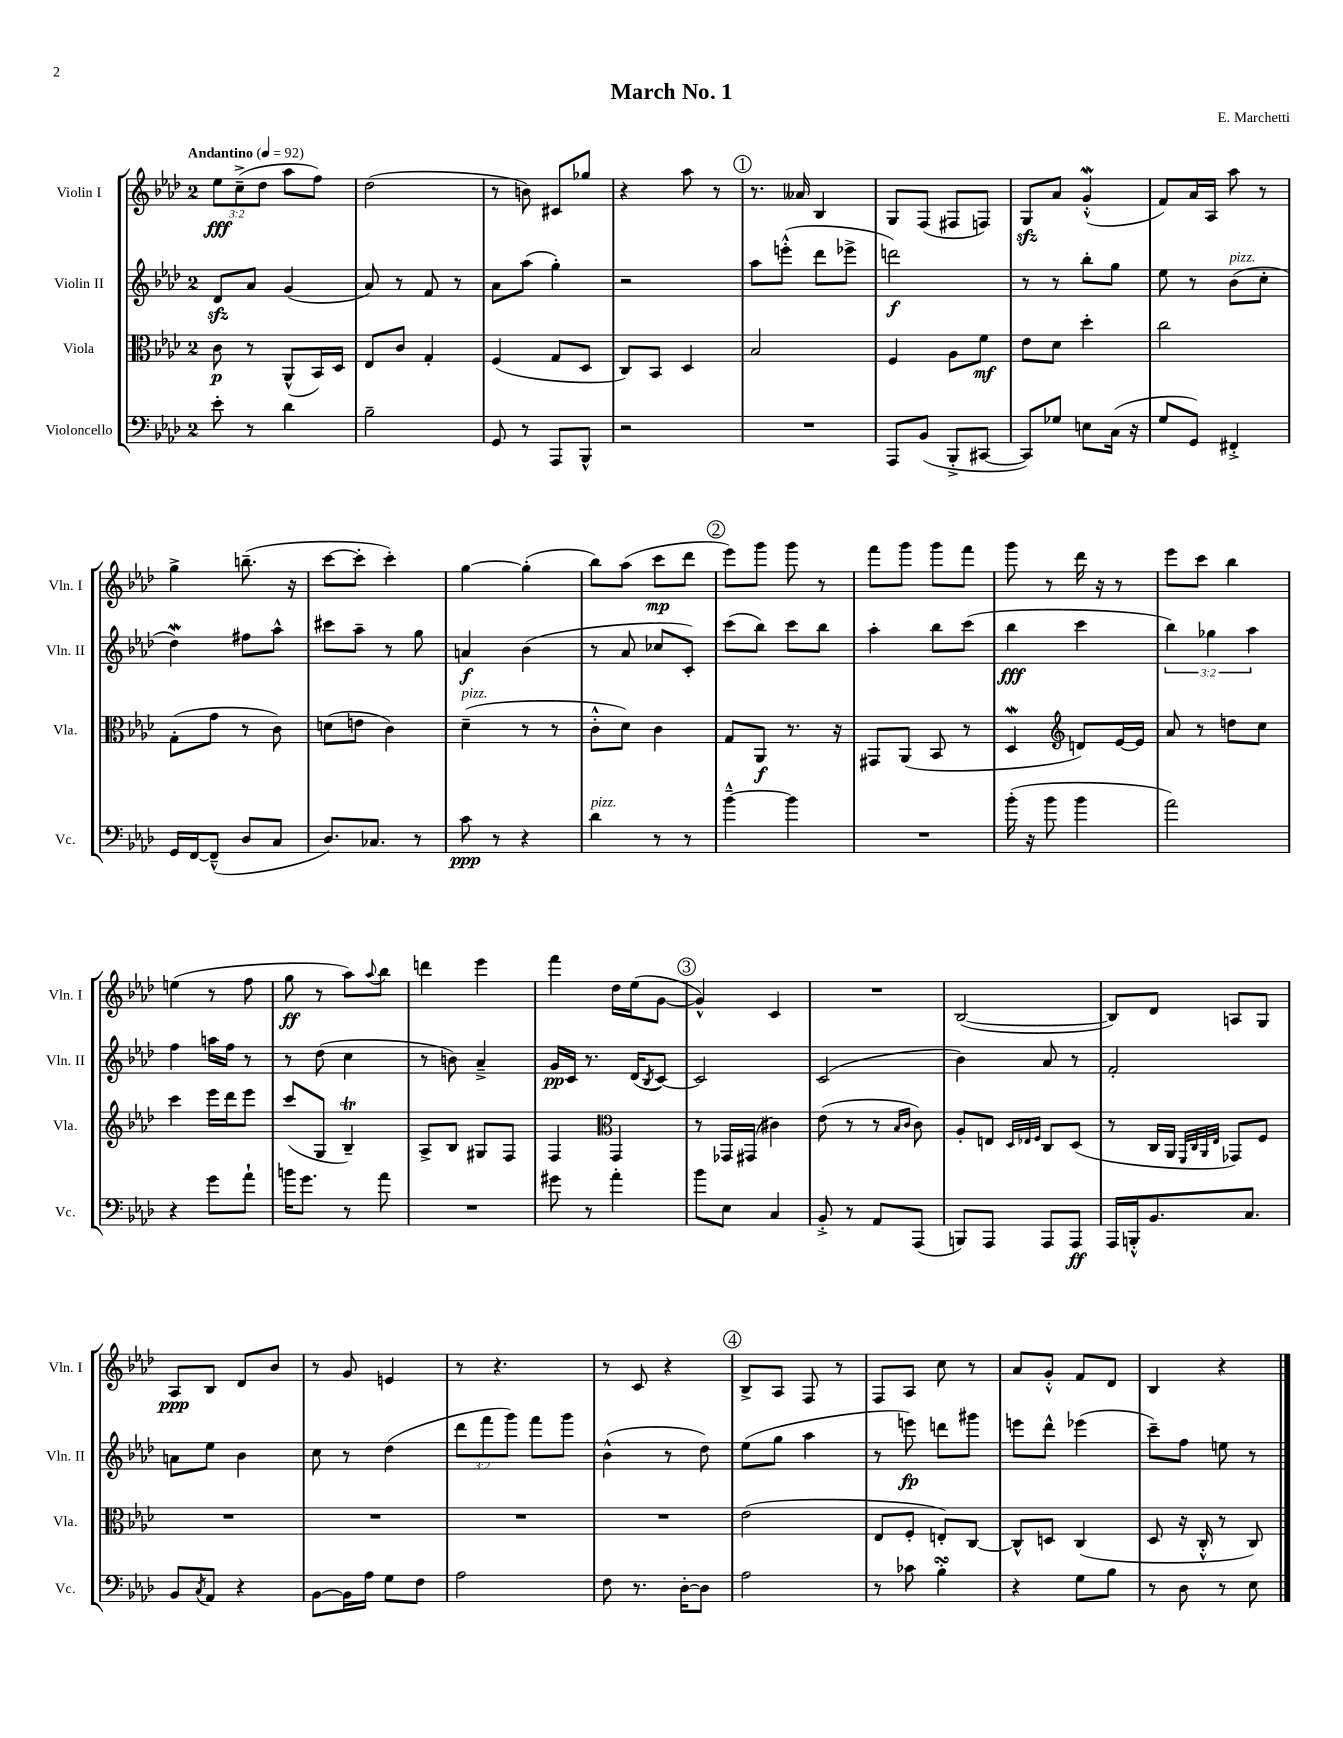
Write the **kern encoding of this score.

**kern	**kern	**kern	**kern
*staff4	*staff3	*staff2	*staff1
*clefF4	*clefC3	*clefG2	*clefG2
*k[b-e-a-d-]	*k[b-e-a-d-]	*k[b-e-a-d-]	*k[b-e-a-d-]
*M2/4	*M2/4	*M2/4	*M2/4
*MM92	*MM92	*MM92	*MM92
8e-'	8c	8d-	12ee-
.	.	.	(12cc~^
8r	8r	8a-	.
.	.	.	12dd-
4d-	(8AA-^^	(4g	8aa-
.	16BB-)	.	8ff)
.	16D-	.	.
=	=	=	=
2B-~	8E-	8a-)	(2dd-
.	8c	8r	.
.	4G'	8f	.
.	.	8r	.
=	=	=	=
8GG	(4F	8a-	8r
8r	.	(8aa-	8b)
8AAA-	8G	4gg')	8c#
8BBB-^^	8D-	.	8gg-
=	=	=	=
2r	8C)	2r	4r
.	8BB-	.	.
.	4D-	.	8aa-
.	.	.	8r
=	=	=	=
2r	2B-	8aa-	8.r
.	.	(8eee'^^	.
.	.	.	16a--
.	.	8ddd-	4B-
.	.	8eee-^	.
=	=	=	=
8AAA-	4F	2ddd)	8G
(8BB-	.	.	(8F
8BBB-'^	8A-	.	8F#
[8CC#	8f	.	8F)
=	=	=	=
8CC#])	8e-	8r	8G
8G-	8d-	8r	8a-
8E	4dd-'	8bb-'	(4g'^^
(16C	.	8gg	.
16r	.	.	.
=	=	=	=
8G	2cc	8ee-	8f)
8GG)	.	8r	16a-
.	.	.	16A-
4FF#'^	.	(8b-	8aa-
.	.	8cc'	8r
=	=	=	=
16GG	(8G'	4dd-)	4gg^
[16FF	.	.	.
(8FF~^^]	8g	.	.
8D-	8r	8ff#	(8.bb~
8C	8c)	8aa-^^	.
.	.	.	16r
=	=	=	=
8.D-)	(8d	8ccc#	[8ccc
.	8e	8aa-~	8ccc']
8.C-	.	.	.
.	4c)	8r	4ccc')
8r	.	8gg	.
=	=	=	=
8c	(4d-~	4a	[4gg
8r	.	.	.
4r	8r	(4b-	(4gg']
.	8r	.	.
=	=	=	=
4d-	8c'^^	8r	8bb-)
.	8d-)	8a-	(8aa-
8r	4c	8cc-	8ccc
8r	.	8c')	8ddd-
=	=	=	=
[4b-~^^	8G	(8ccc	8eee-)
.	8AA-	8bb-)	8ggg
4b-]	8.r	8ccc	8ggg
.	.	8bb-	8r
.	16r	.	.
=	=	=	=
2r	8GG#	4aa-'	8fff
.	(8AA-	.	8ggg
.	8BB-	8bb-	8ggg
.	8r	(8ccc	8fff
=	=	=	=
(16b-'	4D-	4bb-	8ggg
16r	.	.	.
8b-	.	.	8r
*	*clefG2	*	*
4b-	8d)	4ccc	16ddd-
.	.	.	16r
.	[16e-	.	8r
.	16e-]	.	.
=	=	=	=
2a-)	8a-	6bb-)	8eee-
.	8r	.	8ccc
.	.	6gg-	.
.	8dd	.	4bb-
.	.	6aa-	.
.	8cc	.	.
=	=	=	=
4r	4ccc	4ff	(4ee
8g	16eee-	16aa	8r
.	16ddd-	16ff	.
8a-`	8eee-	8r	8ff
=	=	=	=
16b	(8ccc	8r	8gg
8.g	.	.	.
.	8G	(8dd-	8r
8r	4B-~)	4cc	8aa-)
.	.	.	8qqaa-
8a-	.	.	8bb-
=	=	=	=
2r	8A-^	8r	4ddd
.	8B-	8b)	.
.	8G#	4a-~^	4eee-
.	8F	.	.
=	=	=	=
8g#	4F	16g	4fff
.	.	16c	.
8r	.	8.r	.
*	*clefC3	*	*
4a-'	4GG	.	16dd-
.	.	(16d-	(16ee-
.	.	8qB-	.
.	.	[8c)	[8g
=	=	=	=
8b-	8r	2c]	4g^^])
8E-	16GG-	.	.
.	(16GG#	.	.
4C	4c#)	.	4c
=	=	=	=
8BB-'^	(8e-	(2c	2r
8r	8r	.	.
8AA-	8r	.	.
.	16qqB-	.	.
.	16qqc	.	.
(8AAA-	8c)	.	.
=	=	=	=
8BBB)	8A-'	4b-)	([2B-
8AAA-	8E	.	.
.	32qqD-	.	.
.	32qqE-	.	.
.	32qqF	.	.
8AAA-	8C	8a-	.
8AAA-	(8D-	8r	.
=	=	=	=
16AAA-	8r	2f'	8B-])
16BBB'^^	.	.	.
8.BB-	16C	.	8d-
.	16AA-	.	.
.	32qqFF	.	.
.	32qqC	.	.
.	32qqAA-	.	.
.	32qqE-	.	.
.	8GG-)	.	8A
8.C	.	.	.
.	8F	.	8G
=	=	=	=
8BB-	2r	8a	8A-
8qC	.	.	.
8AA-	.	8ee-	8B-
4r	.	4b-	8d-
.	.	.	8b-
=	=	=	=
[8BB-	2r	8cc	8r
16BB-]	.	8r	8g
16A-	.	.	.
8G	.	(4dd-	4e
8F	.	.	.
=	=	=	=
2A-	2r	12ddd-	8r
.	.	12fff	.
.	.	.	4.r
.	.	12ggg)	.
.	.	8fff	.
.	.	8ggg	.
=	=	=	=
8F	2r	(4b-^^	8r
8.r	.	.	8c
.	.	8r	4r
[16D-'	.	.	.
8D-]	.	8dd-)	.
=	=	=	=
2A-	(2e-	(8ee-	8B-^
.	.	8gg	8A-
.	.	4aa-	8F
.	.	.	8r
=	=	=	=
8r	8E-	8r	8F
8c-	8F'	8eee)	8A-
4B-'	8E')	8ddd	8cc
.	[8C	8ggg#	8r
=	=	=	=
4r	8C^^]	8eee	8a-
.	8D	8ddd-^^	8g'^^
8G	(4C	(4eee-	8f
8B-	.	.	8d-
=	=	=	=
8r	8D-	8ccc~)	4B-
8D-	16r	8ff	.
.	16C'^^	.	.
8r	8r	8ee	4r
8E-	8C)	8r	.
==	==	==	==
*-	*-	*-	*-
